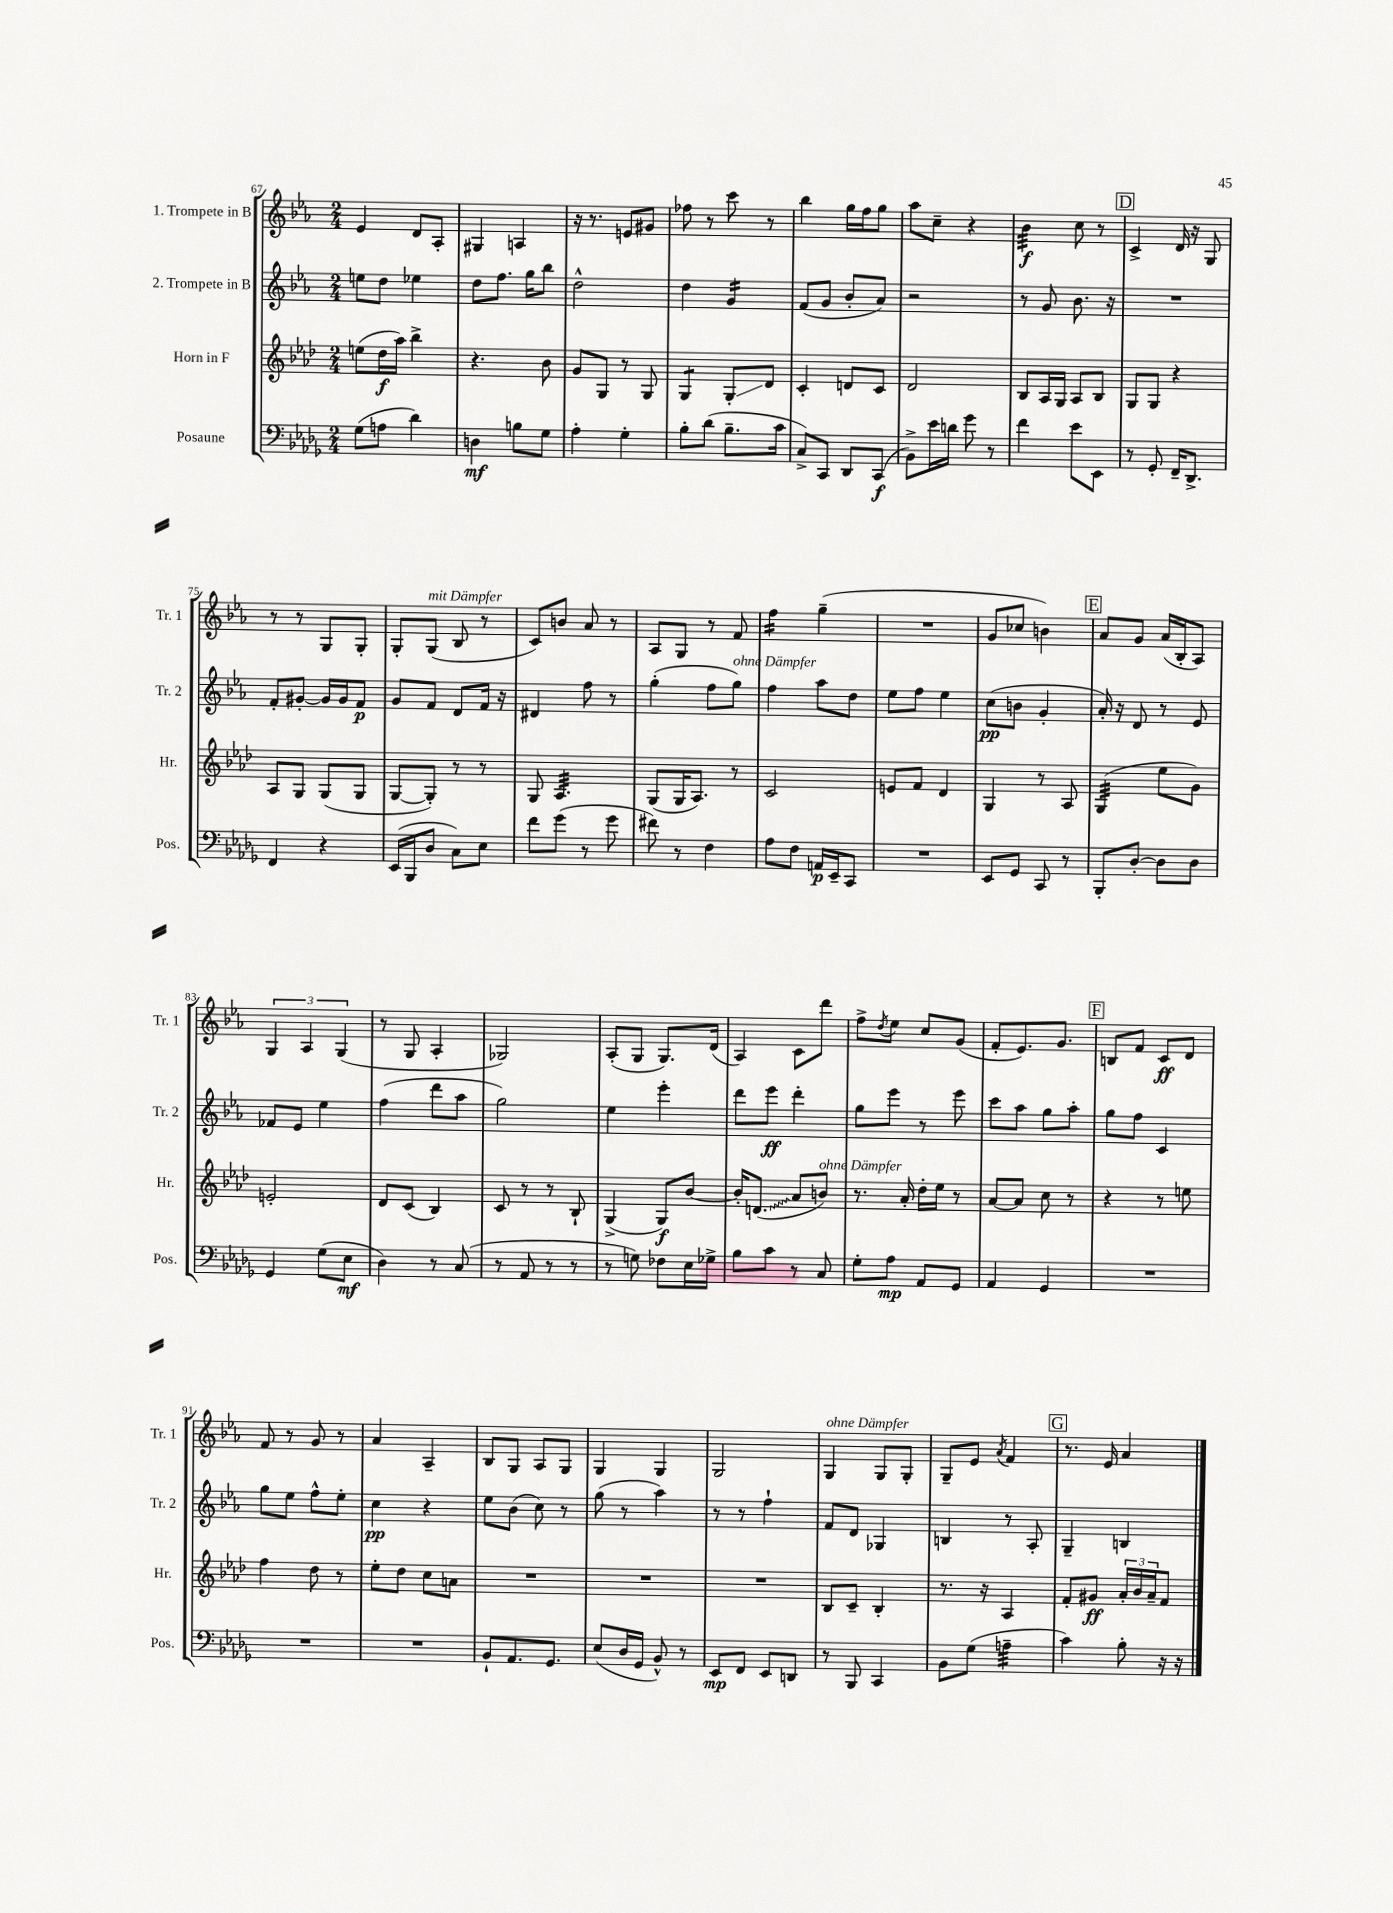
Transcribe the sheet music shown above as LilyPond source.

<<
\new StaffGroup <<
\new Staff = "s0" \with { instrumentName = "1. Trompete in B" shortInstrumentName = "Tr. 1" } {
    \clef treble \key ees \major \numericTimeSignature \time 2/4
    ees'4 d'8 aes8-. |
    gis4 a4 |
    r16 r8. e'8 gis'8 |
    fes''8 r8 c'''8 r8 |
    bes''4 g''16 f''16 g''8 |
    aes''8 c''8-- r4 |
    bes'4:32\f c''8 r8 |
    \mark \markup { \box "D" } c'4-> d'16 r16 g8 |
    r8 r8 g8 g8-. |
    g8-. g8^\markup { \italic "mit Dämpfer" }( bes8 r8 |
    c'8) b'8 aes'8 r8 |
    aes8 g8 r8 f'8 |
    f''4:16 g''4--( |
    R2 |
    g'8 ces''8 b'4) |
    \mark \markup { \box "E" } aes'8 g'8 aes'16( bes16-. aes8) |
    \tuplet 3/2 { g4 aes4 g4( } |
    r8 g8 aes4-. |
    ges2) |
    aes8-.( g8 g8.) d'16( |
    aes4) c'8 d'''8 |
    f''8-> \acciaccatura { d''8 } ees''8 c''8 g'8( |
    f'8-. ees'8.) g'8. |
    \mark \markup { \box "F" } b8 f'8 c'8\ff d'8 |
    f'8 r8 g'8 r8 |
    aes'4 aes4-- |
    bes8 g8 aes8 g8 |
    g4 g4 |
    g2 |
    g4^\markup { \italic "ohne Dämpfer" } g8 g8-. |
    g8-- ees'8 \acciaccatura { aes'8 } f'4 |
    \mark \markup { \box "G" } r8. ees'16 aes'4 \bar "|." |
}
\new Staff = "s1" \with { instrumentName = "2. Trompete in B" shortInstrumentName = "Tr. 2" } {
    \clef treble \key ees \major \numericTimeSignature \time 2/4
    e''8 d''8 ees''4 |
    d''8 f''8. g''16 bes''8 |
    d''2-^ |
    d''4 g'4:16 |
    f'8( g'8 bes'8-. aes'8) |
    r2 |
    r8 g'8 bes'8. r16 |
    \mark \markup { \box "D" } R2 |
    f'8-. gis'8~-. gis'16 gis'16 f'8\p |
    g'8 f'8 d'8 f'16 r16 |
    dis'4 f''8 r8 |
    g''4-.( f''8 g''8^\markup { \italic "ohne Dämpfer" }) |
    f''4 aes''8 d''8 |
    ees''8 f''8 ees''4 |
    c''8\pp( b'8 g'4-. |
    \mark \markup { \box "E" } aes'16-.) r16 d'8 r8 ees'8 |
    fes'8 ees'8 ees''4 |
    f''4( d'''8 aes''8 |
    g''2) |
    ees''4 ees'''4-. |
    d'''8 ees'''8\ff d'''4-. |
    g''8 ees'''8 r8 ees'''8 |
    c'''8 aes''8 g''8 aes''8-. |
    \mark \markup { \box "F" } g''8 f''8 c'4 |
    g''8 ees''8 f''8-^ ees''8-. |
    c''4\pp r4 |
    ees''8 bes'8( c''8) r8 |
    g''8( r8 aes''4) |
    r8 r8 f''4-! |
    f'8 d'8 ges4 |
    b4 r8 aes8-. |
    \mark \markup { \box "G" } g4-- b4 \bar "|." |
}
\new Staff = "s2" \with { instrumentName = "Horn in F" shortInstrumentName = "Hr." } {
    \clef treble \key aes \major \numericTimeSignature \time 2/4
    e''8( des''16\f aes''16) bes''4-> |
    r4. bes'8 |
    g'8 g8 r8 g8 |
    g4:8 g8-.\glissando des'8 |
    c'4-. d'8 c'8 |
    des'2 |
    bes8 aes16 g16 aes8 bes8 |
    \mark \markup { \box "D" } g8 g8 r4 |
    aes8 g8 g8( g8 |
    g8~ g8-.) r8 r8 |
    g8 aes4.:32 |
    g8( g16 aes8.) r8 |
    c'2 |
    e'8 f'8 des'4 |
    g4 r8 aes8 |
    \mark \markup { \box "E" } g4:32( ees''8 g'8) |
    e'2-. |
    des'8 c'8( bes4) |
    c'8 r8 r8 bes8-! |
    g4->( g8\f) bes'8~ |
    bes'16-. \once \override Glissando.style = #'zigzag d'8.\glissando( aes'8 b'8^\markup { \italic "ohne Dämpfer" }) |
    r8. aes'16-. des''16-. ees''16 r8 |
    aes'8~ aes'8 c''8 r8 |
    \mark \markup { \box "F" } r4 r8 e''8 |
    f''4 des''8 r8 |
    ees''8-. des''8 c''8 a'8 |
    R2 |
    R2 |
    R2 |
    bes8 c'8-- bes4-. |
    r8. r16 aes4 |
    \mark \markup { \box "G" } f'8-. gis'8\ff \tuplet 3/2 { aes'16-. bes'16 aes'16-- } f'8 \bar "|." |
}
\new Staff = "s3" \with { instrumentName = "Posaune" shortInstrumentName = "Pos." } {
    \clef bass \key des \major \numericTimeSignature \time 2/4
    ges8( a8 des'4) |
    d4\mf b8 ges8 |
    aes4-. ges4-. |
    bes8-. des'8( bes8.-- c'16 |
    c8->) c,8 des,8 c,8\f( |
    bes,8->) ees'16 d'16 ges'8 r8 |
    f'4 ees'8 ees,8 |
    \mark \markup { \box "D" } r8 ges,8-. f,16-- des,8.-> |
    f,4 r4 |
    ees,16( bes,,16 des8 c8) ees8 |
    f'8 ges'8( r8 ges'8 |
    fis'8) r8 f4 |
    aes8 f8 a,16\p ees,16-- c,8 |
    R2 |
    ees,8 ges,8 c,8 r8 |
    \mark \markup { \box "E" } bes,,8-. des8~-. des8 des8 |
    ges,4 ges8( ees8\mf |
    des4) r8 c8( |
    r8 aes,8 r8 r8 |
    r8 g8) fes8 ees16 ges16-> |
    bes8 c'8 r8 c8 |
    ges8-. aes8\mp aes,8 ges,8 |
    aes,4 ges,4 |
    \mark \markup { \box "F" } R2 |
    R2 |
    R2 |
    bes,8-! aes,8. ges,8. |
    ees8( des16 ges,16 bes,8-^) r8 |
    ees,8\mp f,8 ees,8 d,8 |
    r8 bes,,8 c,4 |
    bes,8 ges8( a4:32-- |
    \mark \markup { \box "G" } c'4) bes8-. r16 r16 \bar "|." |
}
>>
>>
\layout { \context { \Score currentBarNumber = #67 } }
